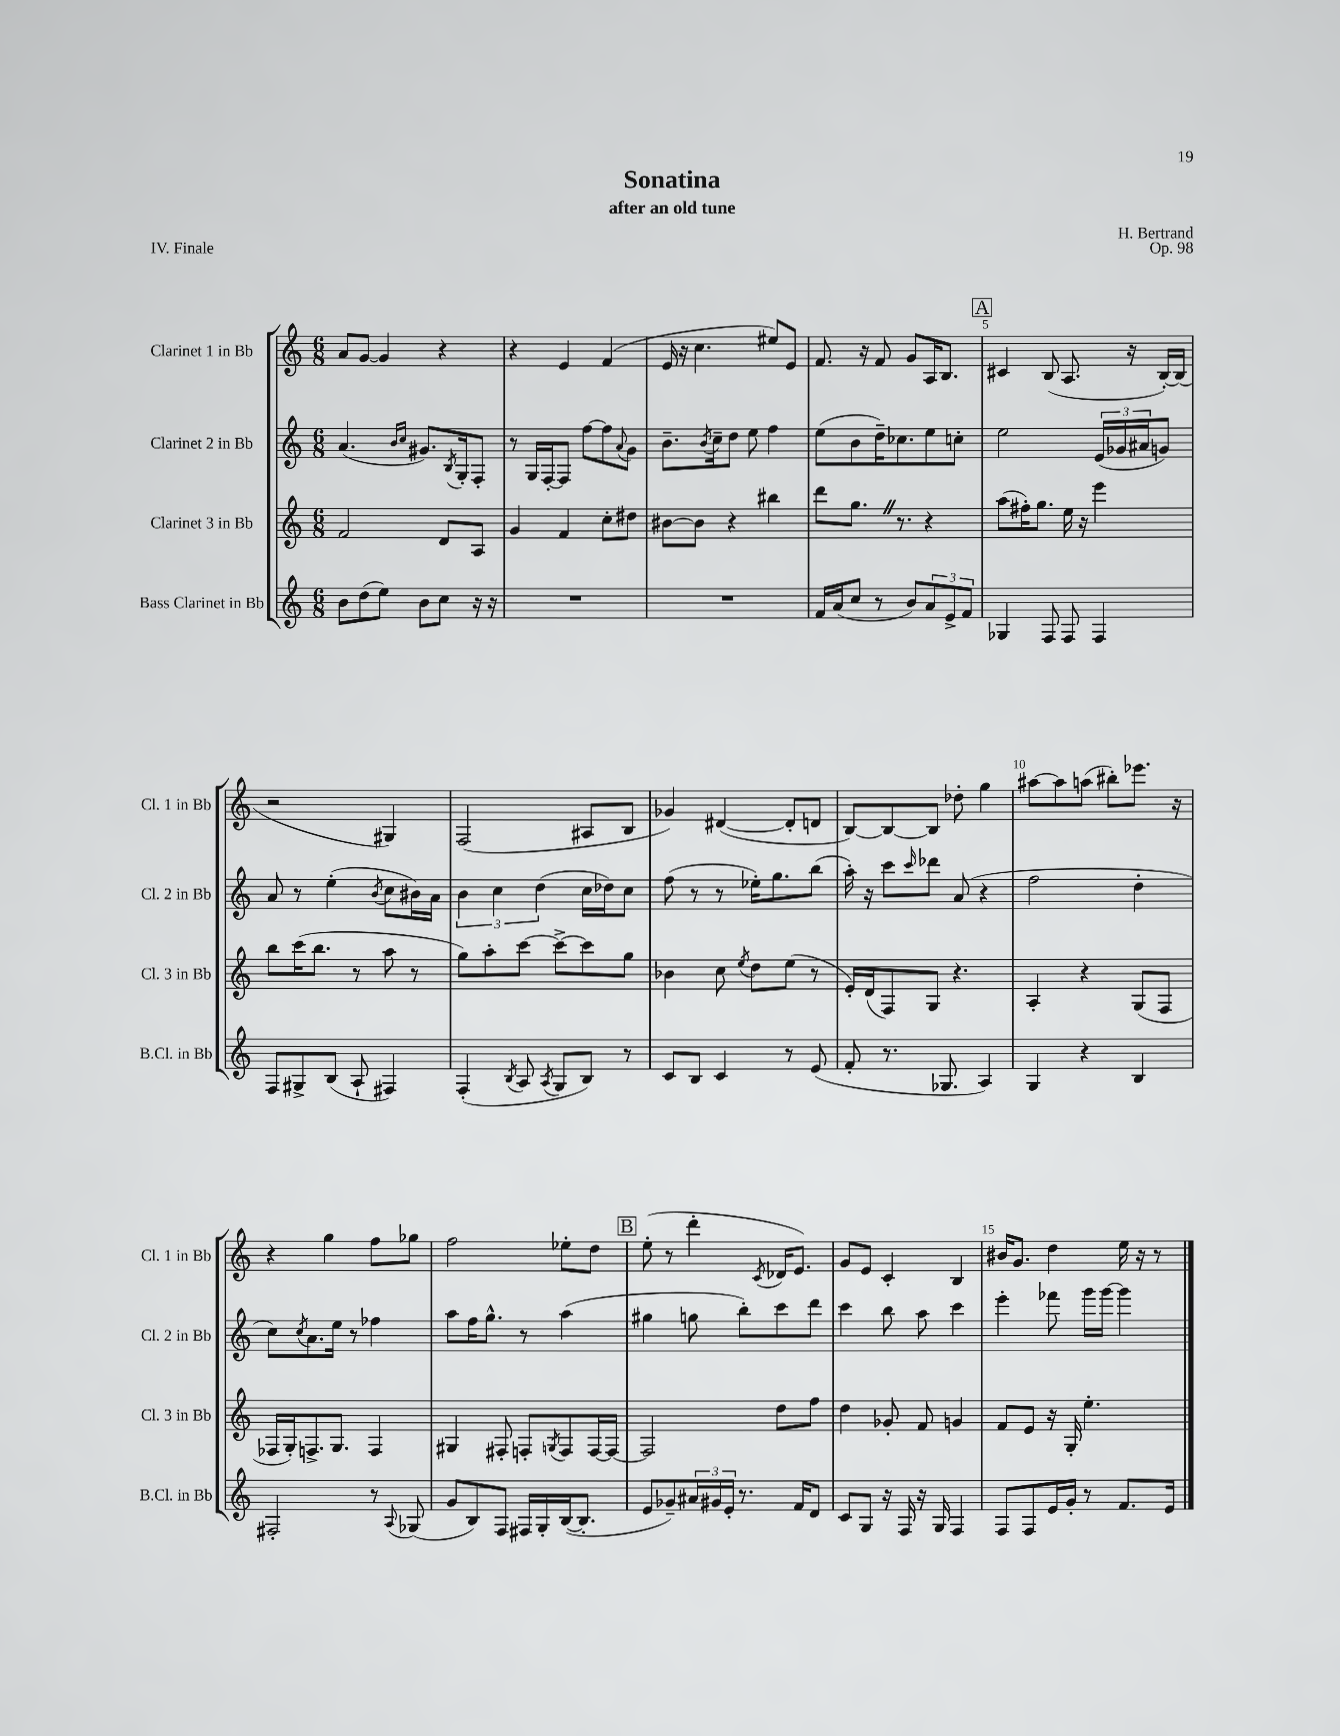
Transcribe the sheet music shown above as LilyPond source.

\header { title = "Sonatina" composer = "H. Bertrand" subtitle = "after an old tune" opus = "Op. 98" piece = "IV. Finale" }
<<
\new StaffGroup <<
\new Staff = "s0" \with { instrumentName = "Clarinet 1 in Bb" shortInstrumentName = "Cl. 1 in Bb" } {
    \clef treble \key c \major \numericTimeSignature \time 6/8
    a'8 g'8~ g'4 r4 |
    r4 e'4 f'4( |
    e'16 r16 c''4. eis''8) e'8 |
    f'8. r16 f'8 g'8 a16 b8. |
    \mark \markup { \box "A" } cis'4 b8( a8. r16 b16~-.) b16( |
    r2 gis4) |
    f2( ais8 b8 |
    ges'4) dis'4~( dis'8-. d'8 |
    b8~) b8~ b8 des''8-. g''4 |
    ais''8~ ais''8 a''8( bis''8-.) ees'''8. r16 |
    r4 g''4 f''8 ges''8 |
    f''2 ees''8-. d''8 |
    \mark \markup { \box "B" } e''8-.( r8 d'''4-. \acciaccatura { c'8 } des'16 e'8.) |
    g'8 e'8 c'4-. b4 |
    bis'16 g'8. d''4 e''16 r16 r8 \bar "|." |
}
\new Staff = "s1" \with { instrumentName = "Clarinet 2 in Bb" shortInstrumentName = "Cl. 2 in Bb" } {
    \clef treble \key c \major \numericTimeSignature \time 6/8
    a'4.( \grace { b'16 c''16 } gis'8.) \acciaccatura { b8 } g16-. f8-. |
    r8 g16 f16~-. f8 f''8~ f''8 \appoggiatura { a'8 } g'8 |
    b'8.-- \acciaccatura { b'8 } c''16-- d''8 e''8 f''4 |
    e''8( b'8 d''16--) ces''8. e''8 c''8-. |
    \mark \markup { \box "A" } e''2 \tuplet 3/2 { e'16( ges'16 ais'16 } g'8) |
    a'8 r8 e''4-.( \acciaccatura { b'8 } c''8 bis'16) a'16 |
    \tuplet 3/2 { b'4 c''4 d''4( } c''16 des''16) c''8 |
    f''8( r8 r8 ees''16-.) g''8. b''8( |
    a''16-.) r16 c'''8 \grace { c'''16 } des'''8 a'8( r4 |
    f''2 d''4-. |
    c''8) \acciaccatura { c''8 } a'8. e''16 r8 fes''4 |
    a''8 f''16 g''8.-^ r8 a''4( |
    \mark \markup { \box "B" } gis''4 g''8 b''8-.) c'''8 d'''8 |
    c'''4 b''8 a''8 c'''4 |
    e'''4-. fes'''8 g'''16 g'''16~ g'''4 \bar "|." |
}
\new Staff = "s2" \with { instrumentName = "Clarinet 3 in Bb" shortInstrumentName = "Cl. 3 in Bb" } {
    \clef treble \key c \major \numericTimeSignature \time 6/8
    f'2 d'8 a8 |
    g'4 f'4 c''8-. dis''8 |
    bis'8~ bis'8 r4 bis''4 |
    d'''8 g''8. \once \override BreathingSign.text = \markup { \musicglyph "scripts.caesura.straight" } \breathe r8. r4 |
    \mark \markup { \box "A" } a''8( fis''16-.) g''8. e''16 r16 e'''4 |
    b''8 c'''16( b''8. r8 a''8 r8 |
    g''8) a''8-. c'''8~ c'''8~-> c'''8 g''8 |
    bes'4 c''8 \acciaccatura { e''8 } d''8 e''8( r8 |
    e'16-.) d'16( f8) g8 r4. |
    a4-. r4 g8( f8 |
    fes16 g16-.) f8.-> g8. f4 |
    gis4 fis8-. f8-. \acciaccatura { g8 } f8 f16~ f16~ |
    \mark \markup { \box "B" } f2 d''8 f''8 |
    d''4 ges'8-. f'8 g'4 |
    f'8 e'8 r16 g16-. e''4.-. \bar "|." |
}
\new Staff = "s3" \with { instrumentName = "Bass Clarinet in Bb" shortInstrumentName = "B.Cl. in Bb" } {
    \clef treble \key c \major \numericTimeSignature \time 6/8
    b'8 d''8( e''8) b'8 c''8 r16 r16 |
    R2. |
    R2. |
    f'16 a'16( c''8 r8 b'8) \tuplet 3/2 { a'8 e'8-> f'8 } |
    \mark \markup { \box "A" } ges4 f8 f8 f4 |
    f8 gis8-> b8( a8-! fis4) |
    f4-.( \acciaccatura { b8 } a8 \acciaccatura { a8 } g8 b8) r8 |
    c'8 b8 c'4 r8 e'8( |
    f'8-. r8. ges8. a4) |
    g4 r4 b4 |
    fis2-. r8 \appoggiatura { a8 } ges8( |
    g'8 b8) f8 fis16 g16-. b16~( b8.-. |
    \mark \markup { \box "B" } e'8 ges'8--) \tuplet 3/2 { ais'16 gis'16 e'16-. } r8. f'16 d'8 |
    c'8 g8 r16 f16 r16 g16 f4 |
    f8 f8 e'16 g'16-. r8 f'8. e'16 \bar "|." |
}
>>
>>
\layout { \context { \Score \override BarNumber.break-visibility = ##(#f #t #t) barNumberVisibility = #(every-nth-bar-number-visible 5) } }
